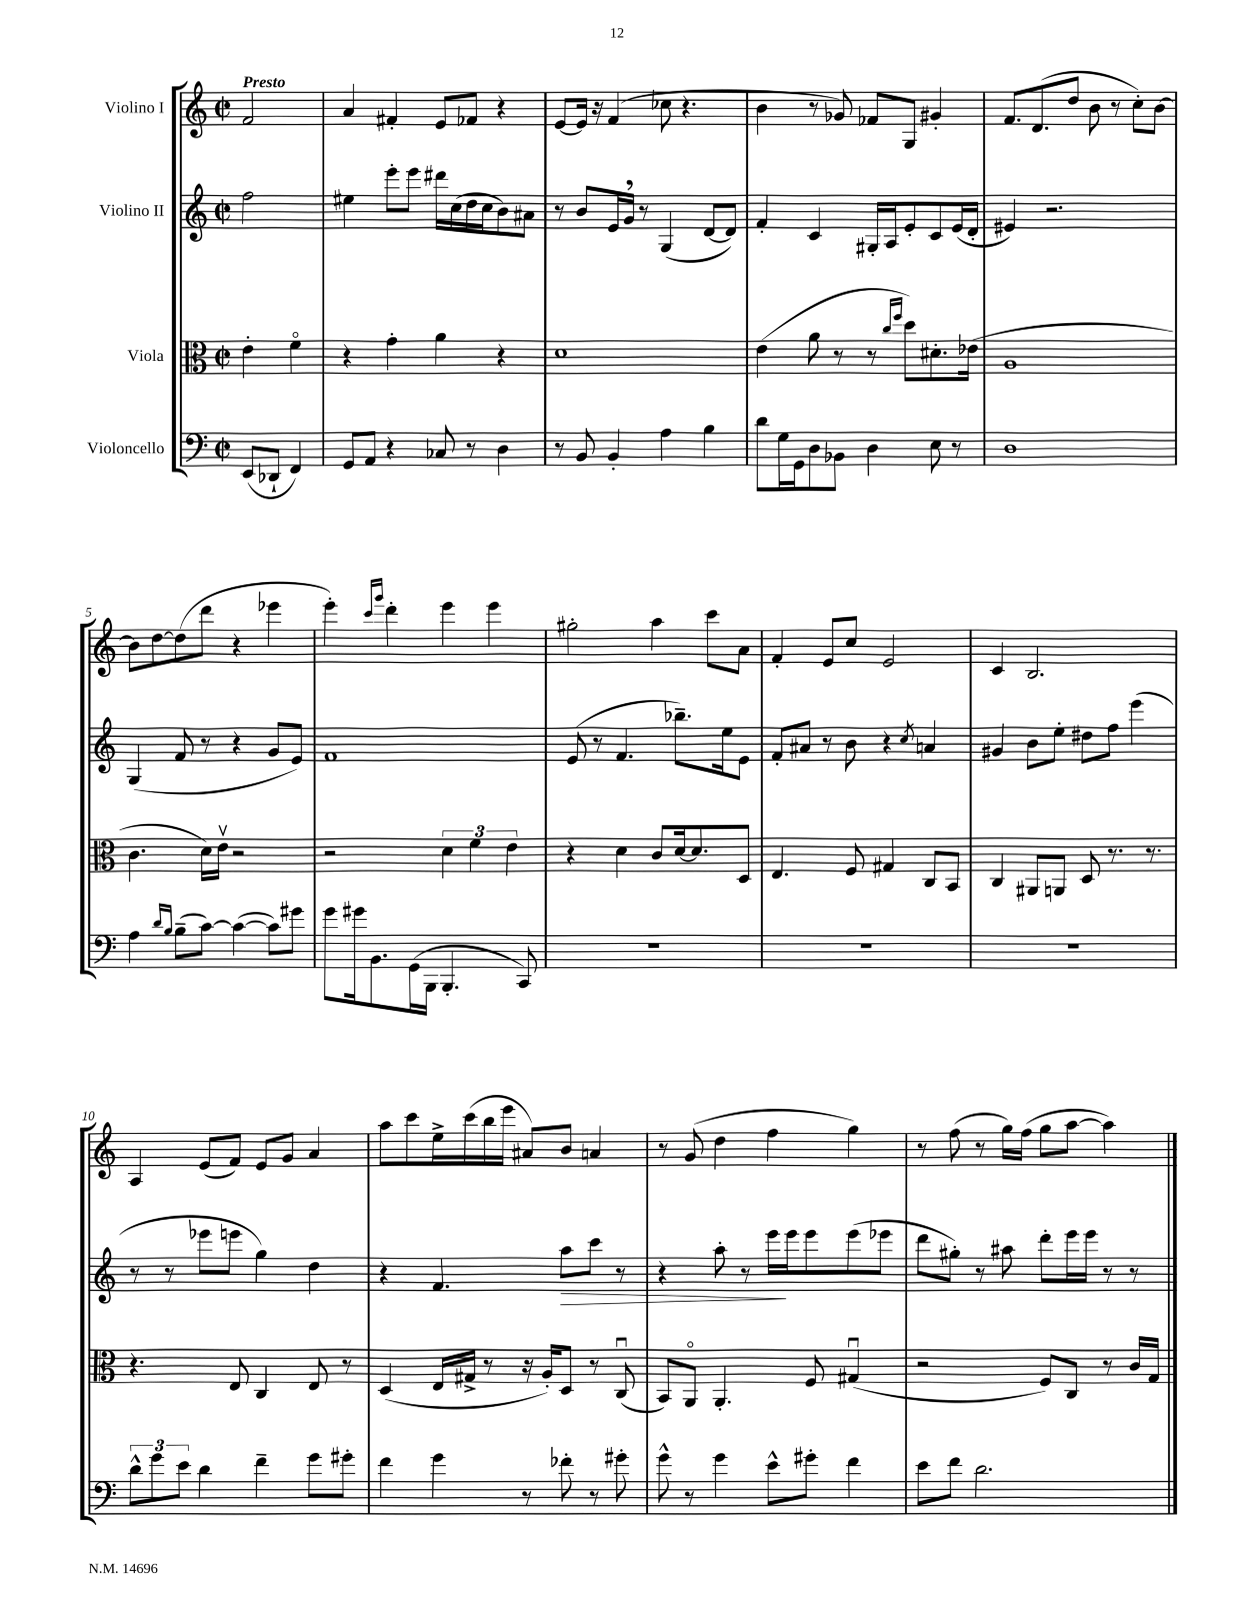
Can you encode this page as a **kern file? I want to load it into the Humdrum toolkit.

**kern	**kern	**kern	**kern
*staff4	*staff3	*staff2	*staff1
*clefF4	*clefC3	*clefG2	*clefG2
*k[]	*k[]	*k[]	*k[]
*M2/2	*M2/2	*M2/2	*M2/2
*met(c|)	*met(c|)	*met(c|)	*met(c|)
(8EE	4e'	2ff	2f
8DD-`	.	.	.
4FF)	4fo	.	.
=	=	=	=
8GG	4r	4ee#	4a
8AA	.	.	.
4r	4g'	8eee'	4f#'
.	.	8eee	.
8C-	4a	16ddd#	8e
.	.	(16cc	.
8r	.	16dd	8f-
.	.	16cc	.
4D	4r	8b)	4r
.	.	8a#	.
=	=	=	=
8r	1d	8r	[8e
8BB	.	8b	16e]
.	.	.	16r
4BB'	.	16e	(4f
.	.	16g	.
.	.	8r	.
4A	.	(4G	8cc-
.	.	.	4.r
4B	.	[8d	.
.	.	8d])	.
=	=	=	=
8d	(4e	4f'	4b
16G	.	.	.
16GG	.	.	.
8D	8a	4c	8r
8BB-	8r	.	8g-)
4D	8r	16G#'	8f-
.	.	16A	.
.	16qqcc	.	.
.	16qqff	.	.
.	8dd)	8e'	8G
8E	8.d#'	8c	4g#'
8r	.	(16e	.
.	(16e-	16d'	.
=	=	=	=
1D	1A	4e#)	8.f
.	.	.	(8.d
.	.	2.r	.
.	.	.	8dd
.	.	.	8b
.	.	.	8r
.	.	.	8cc')
.	.	.	[8b
=	=	=	=
4A	4.c	(4G	8b]
.	.	.	[8dd
16qqd	.	.	.
16qqB	.	.	.
(8B~	.	8f	(8dd]
[8c)	16d)	8r	8ddd
.	16ev	.	.
(4c_	2r	4r	4r
8c])	.	8g	4eee-
8g#	.	8e)	.
=	=	=	=
8g	2r	1f	4eee')
16g#	.	.	.
8.BB	.	.	.
.	.	.	16qqccc
.	.	.	16qqggg
.	.	.	4ddd'
(16GG	.	.	.
16BBB	.	.	.
4.BBB'	6d	.	4eee
.	6f	.	.
.	.	.	4eee
.	6e	.	.
8CC)	.	.	.
=	=	=	=
1r	4r	(8e	2gg#'
.	.	8r	.
.	4d	4.f	.
.	8c	.	4aa
.	[16d	8.bb-~)	.
.	8.d]	.	.
.	.	.	8ccc
.	.	16ee	.
.	8D	8e	8a
=	=	=	=
1r	4.E	8f'	4f'
.	.	8a#	.
.	.	8r	8e
.	8F	8b	8cc
.	4G#	4r	2e
.	.	8qcc	.
.	8C	4a	.
.	8BB	.	.
=	=	=	=
1r	4C	4g#	4c
.	8AA#	8b	2.B
.	8AA	8ee'	.
.	8D	8dd#	.
.	8.r	8ff	.
.	.	(4eee	.
.	8.r	.	.
=	=	=	=
12d^^	4.r	8r	4A
12g	.	.	.
.	.	8r	.
12e	.	.	.
4d	.	8eee-	(8e
.	8E	8eee	8f)
4f~	4C	4gg)	8e
.	.	.	8g
8g	8E	4dd	4a
8g#'	8r	.	.
=	=	=	=
4f	(4D	4r	8aa
.	.	.	8ccc
4g	16E	4.f	16ee^
.	16G#^	.	(16ccc
.	8r	.	16bb
.	.	.	16eee
8r	16r	.	8a#)
.	16A')	.	.
8f-'	8D	8aa	8b
8r	8r	8ccc	4a
8g#'	(8Cu	8r	.
=	=	=	=
8g^^	8BB)	4r	8r
8r	8AAo	.	(8g
4g	4.AA'	8aa'	4dd
.	.	8r	.
8e^^	.	16eee	4ff
.	.	16eee	.
8g#'	8F	8eee	.
4f	(4G#u	(8eee	4gg)
.	.	8eee-	.
=	=	=	=
8e	2r	8ddd	8r
8f	.	8gg#')	(8ff
2.d	.	8r	8r
.	.	8aa#	16gg)
.	.	.	(16ff
.	8F)	8ddd'	8gg
.	8C	16eee	[8aa
.	.	16eee	.
.	8r	8r	4aa])
.	16c	8r	.
.	16G	.	.
==	==	==	==
*-	*-	*-	*-
